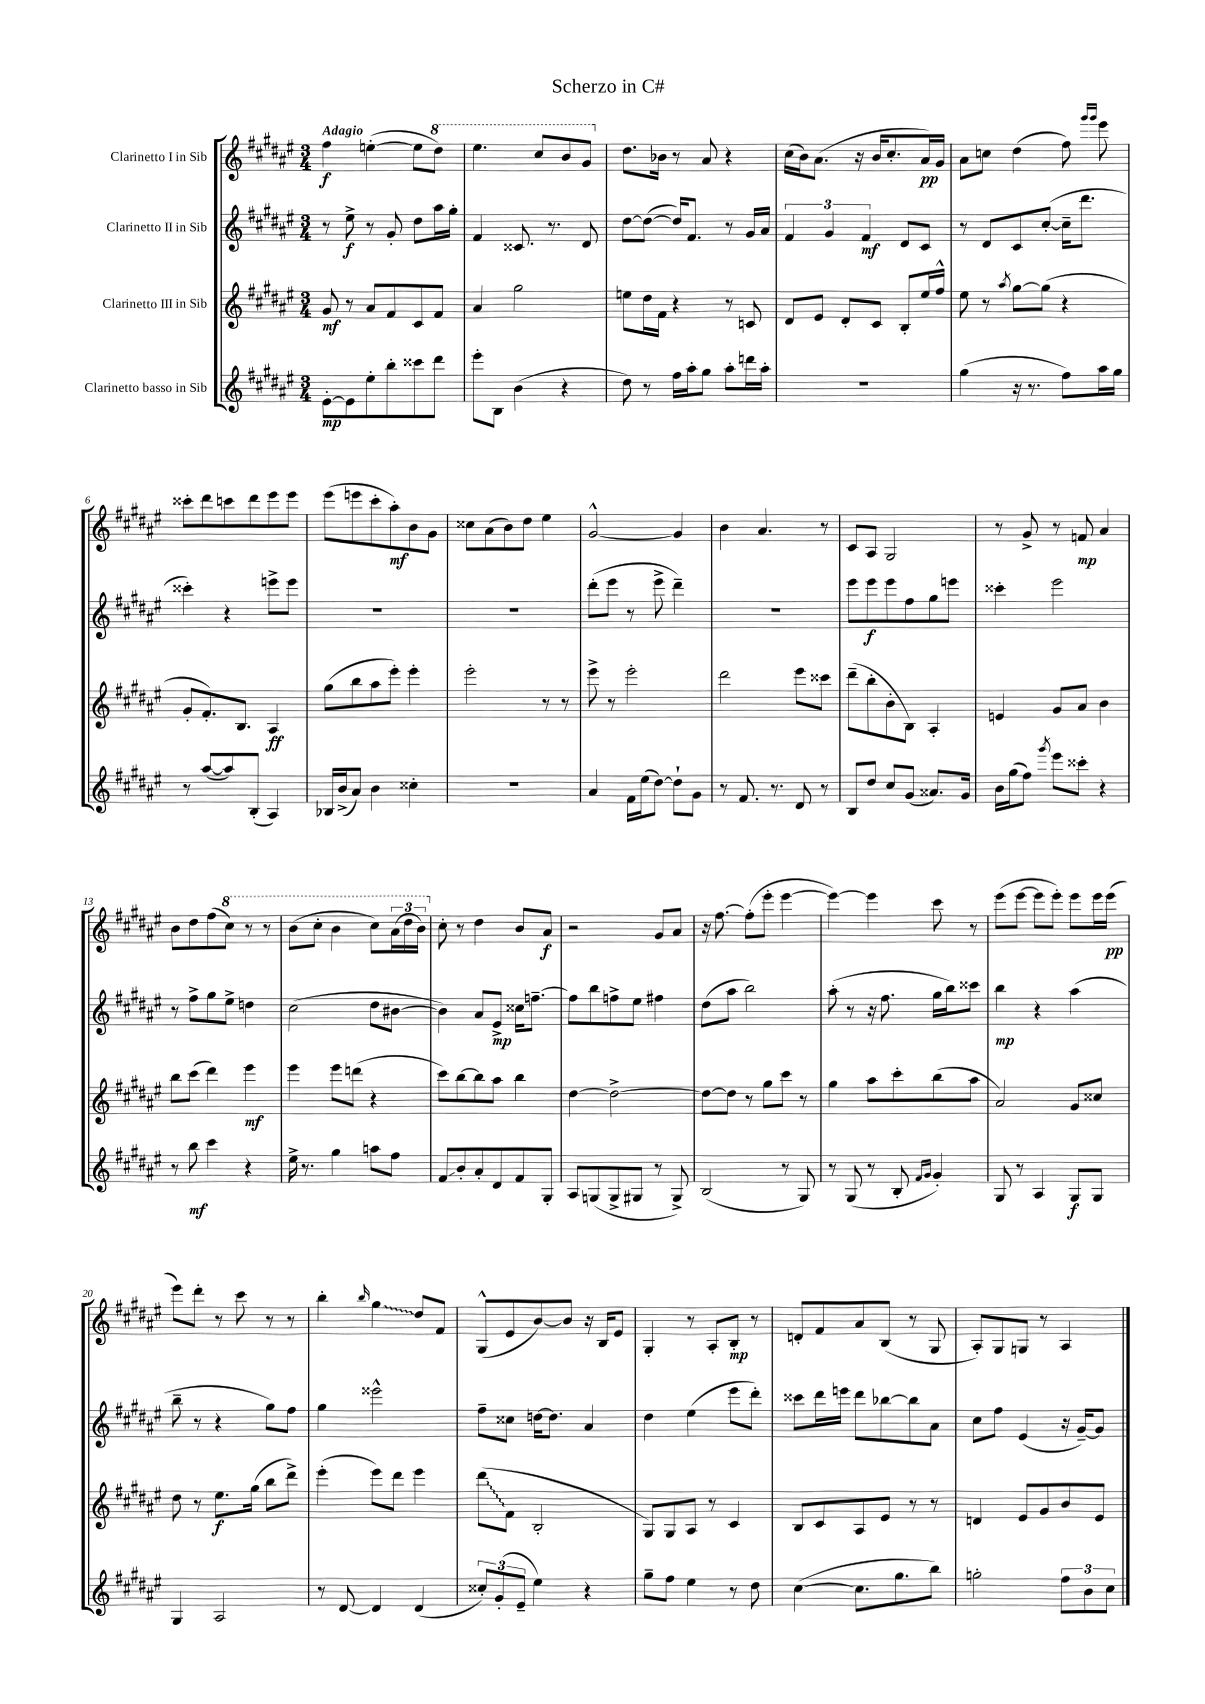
\header { title = "Scherzo in C#" }
<<
\new StaffGroup <<
\new Staff = "s0" \with { instrumentName = "Clarinetto I in Sib" } {
    \clef treble \key fis \major \numericTimeSignature \time 3/4 \tempo "Adagio"
    fis''4\f e''4~-.( e''8 \ottava #1 dis'''8) |
    eis'''4. cis'''8 b''8 gis''8 \ottava #0 |
    dis''8. bes'16 r8 ais'8 r4 |
    cis''16( b'16) ais'8.( r16 b'16 cis''8.-. ais'16\pp) gis'16 |
    ais'8 c''8 dis''4( fis''8) \grace { gis'''16 gis'''16 } eis'''8 |
    cisis'''8-. dis'''8 c'''8 dis'''8 eis'''8 eis'''8 |
    eis'''8( e'''8 cis'''8-. ais''8-.\mf) b'8 gis'8 |
    cisis''8 ais'8( b'8) dis''8 eis''4 |
    gis'2~-^ gis'4 |
    b'4 ais'4. r8 |
    cis'8 ais8 gis2 |
    r8 gis'8-> r8 f'8\mp ais'4 |
    b'8 dis''8 fis''8( \ottava #1 cis'''8) r8 r8 |
    b''8( cis'''8-. b''4 cis'''8) \tuplet 3/2 { ais''16( dis'''16 b''16) \ottava #0 } |
    cis''8-. r8 dis''4 b'8 ais'8\f |
    r2 gis'8 ais'8 |
    r16 fis''8.~ fis''8-.( eis'''8-. eis'''4~ |
    eis'''4~) eis'''4 cis'''8 r8 |
    eis'''8( eis'''8~ eis'''8 eis'''8-.) eis'''8 eis'''16 eis'''16\pp( |
    eis'''8) dis'''8-. r8 cis'''8 r8 r8 |
    b''4-. \grace { b''16 } \once \override Glissando.style = #'zigzag gis''4\glissando dis''8 fis'8 |
    gis8-^( eis'8 b'8~) b'8 r16 b16 eis'8 |
    gis4-. r8 ais8-. b8-.\mp r8 |
    d'8-. fis'8 ais'8 b8( r8 gis8 |
    ais8-.) gis8 g8 r8 ais4 \bar "|." |
}
\new Staff = "s1" \with { instrumentName = "Clarinetto II in Sib" } {
    \clef treble \key fis \major \numericTimeSignature \time 3/4
    r8 eis''8->\f r8 gis'8-. dis''8 ais''16 gis''16-. |
    fis'4 cisis'8. r8. dis'8 |
    dis''8~ dis''8~( dis''16) fis'8. r8 gis'16 ais'16 |
    \tuplet 3/2 { fis'4 gis'4 fis'4\mf } dis'8 cis'8 |
    r8 dis'8 cis'8 cis''8~-.( cis''16-- dis'''8. |
    cisis'''4-.) r4 e'''8-> e'''8 |
    R2. |
    R2. |
    dis'''8-.( eis'''8 r8 eis'''8-> dis'''4--) |
    R2. |
    eis'''8 eis'''8\f eis'''8 fis''8 gis''8 e'''8 |
    cisis'''4-. eis'''2 |
    r8 fis''8-> gis''8 eis''8-> d''4 |
    cis''2( dis''8 bis'8~ |
    bis'4) ais'8 eis'8->\mp cisis''16 f''8.~-- |
    f''8 \once \override Glissando.style = #'zigzag b''8\glissando f''8-> eis''8 fis''4 |
    dis''8( ais''8 b''2) |
    ais''8-.( r8 r16 fis''8. gis''16 b''16) cisis'''8 |
    b''4\mp r4 ais''4( |
    b''8-- r8 r4 gis''8) fis''8 |
    gis''4 eisis'''2-^ |
    fis''8-- cisis''8 d''16~ d''8. ais'4 |
    dis''4 eis''4( eis'''8 dis'''8-.) |
    cisis'''8 dis'''16 e'''16 dis'''8 bes''8~ bes''8 ais'8 |
    cis''8 fis''8 eis'4( r16 gis'16~--) gis'8 \bar "|." |
}
\new Staff = "s2" \with { instrumentName = "Clarinetto III in Sib" } {
    \clef treble \key fis \major \numericTimeSignature \time 3/4
    gis'8\mf r8 ais'8 fis'8 cis'8 fis'8 |
    ais'4 gis''2 |
    e''8 dis''16 fis'16 r4 r8 c'8 |
    dis'8 eis'8 dis'8-. cis'8 b8-. eis''16 fis''16-^ |
    eis''8 r8 \acciaccatura { ais''8 } gis''8~ gis''8( r4 |
    gis'8-. fis'8.-.) b8. ais4\ff |
    gis''8( b''8 ais''8 eis'''8-.) eis'''4-. |
    eis'''2-. r8 r8 |
    eis'''8-> r8 eis'''2-. |
    dis'''2 eis'''8 cisis'''8 |
    dis'''8--( b''8-. b'8-. b8) ais4-. |
    e'4 gis'8 ais'8 b'4 |
    b''8 cis'''8( dis'''4) eis'''4\mf |
    eis'''4 eis'''8 d'''8( r4 |
    cis'''8) b''8~ b''8 ais''8 b''4 |
    dis''4~ dis''2~-> |
    dis''8~ dis''8 r8 gis''8 cis'''8 r8 |
    gis''4 ais''8 cis'''8-. b''8( ais''8 |
    ais'2) gis'8 cisis''8 |
    dis''8 r8 eis''8.\f gis''16( b''8 dis'''8->) |
    eis'''4-.( eis'''8) dis'''8 eis'''4 |
    \once \override Glissando.style = #'zigzag dis'''8\glissando( fis'8 b2-. |
    gis8) gis8 ais8 r8 cis'4 |
    b8 cis'8 ais8 eis'8 r8 r8 |
    d'4 eis'8 gis'8 b'8 eis'8 \bar "|." |
}
\new Staff = "s3" \with { instrumentName = "Clarinetto basso in Sib" } {
    \clef treble \key fis \major \numericTimeSignature \time 3/4
    eis'8~-.\mp eis'8 eis''8-. b''8-. cisis'''8 dis'''8 |
    eis'''8-. b8 b'4( r4 |
    dis''8) r8 fis''16 ais''16-. gis''8 ais''8-. d'''16 ais''16-. |
    R2. |
    gis''4( r16 r8. fis''8) ais''16 gis''16 |
    r8 ais''8~( ais''8) b8-.( ais4) |
    bes16 b'16->( ais'8) b'4 cisis''4-. |
    R2. |
    ais'4 fis'16 eis''16( dis''8~) dis''8-! gis'8 |
    r8 fis'8. r8. dis'8 r8 |
    b8 dis''8 cis''8 gis'8( aisis'8.) gis'16 |
    b'16 gis''16( fis''8) \acciaccatura { gis'''8 } eis'''8 cisis'''8-. r4 |
    r8 b''8\mf cis'''4 r4 |
    eis''16-> r8. gis''4 a''8 fis''8 |
    fis'8\glissando b'8-. ais'8-. dis'8 fis'8 gis8-. |
    ais8 g8( g8-> gis8 r8 gis8->) |
    b2( r8 gis8) |
    r8 gis8( r8 b8-. \grace { fis'16 gis'16 } gis'4-.) |
    gis8 r8 ais4 gis8\f gis8 |
    gis4 ais2 |
    r8 dis'8~ dis'4 dis'4( |
    \tuplet 3/2 { cisis''8-.) gis'8-.( eis'8-- } eis''4) r4 |
    gis''8-- fis''8 eis''4 r8 dis''8 |
    cis''4~( cis''8. gis''8. b''8) |
    g''2-. \tuplet 3/2 { fis''8 b'8 cis''8 } \bar "|." |
}
>>
>>
